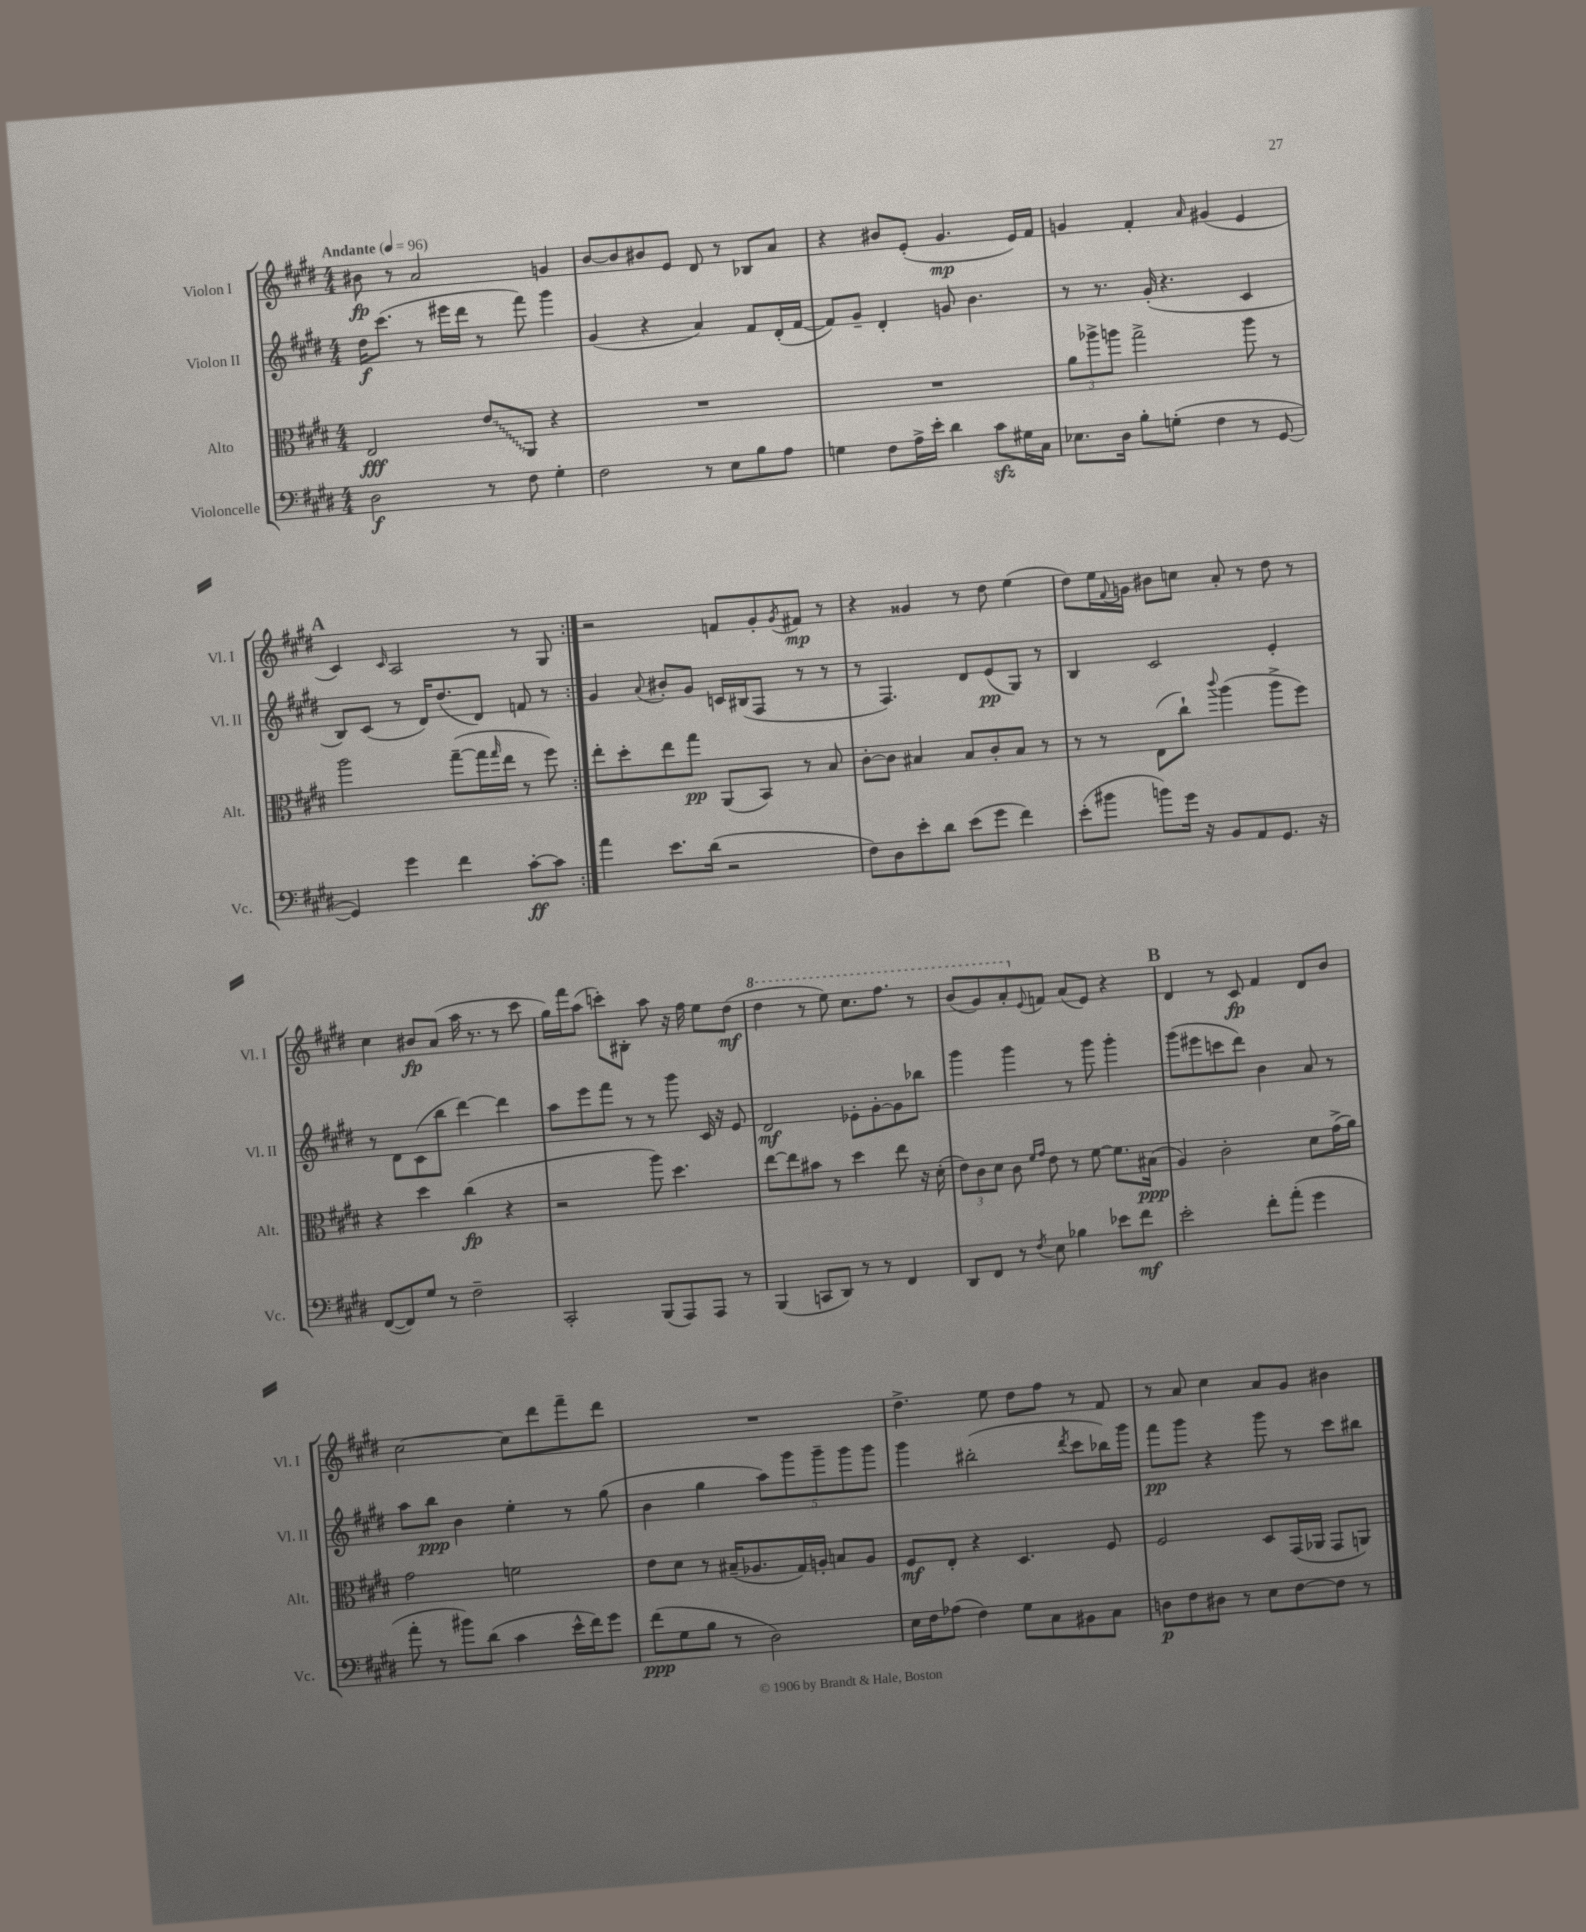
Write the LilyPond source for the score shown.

<<
\new StaffGroup <<
\new Staff = "s0" \with { instrumentName = "Violon I" shortInstrumentName = "Vl. I" } {
    \clef treble \key e \major \numericTimeSignature \time 4/4 \tempo "Andante" 4 = 96
    \repeat volta 2 { bis'8\fp r8 a'2 g'4 |
    b'8~ b'8 bis'8 e'8 dis'8 r8 bes8 a'8 |
    r4 bis'8 e'8-.( gis'4.\mp e'16) fis'16 |
    g'4 fis'4-. \grace { a'16 } gis'4( e'4 |
    \mark \markup { \bold "A" } cis'4) \grace { cis'16 } a2 r8 gis8 | }
    r2 f'8 gis'8-. \acciaccatura { gis'8 } fis'8\mp r8 |
    r4 gisis'4 r8 dis''8 e''4( |
    dis''8) e''16 \appoggiatura { fis'8 } g'16 bis'8 c''8 a'8-. r8 dis''8 r8 |
    cis''4 bis'8\fp a'8( a''16 r8. r8 cis'''8 |
    gis''16) fis'''16 a''8( c'''8-.) bis8-. a''8 r16 fis''16 e''8 dis''8\mf( |
    \ottava #1 dis'''4 r8 e'''8) cis'''8. fis'''8. r8 |
    b''8( gis''8) a''8-. \ottava #0 \appoggiatura { e'8 } f'8 a'8( e'8) r4 |
    \mark \markup { \bold "B" } dis'4 r8 cis'8\fp fis'4 dis'8 b'8 |
    cis''2~ cis''8 dis'''8 fis'''8-- dis'''8 |
    R1 |
    dis''4.-> e''8 dis''8 fis''8 r8 fis'8 |
    r8 a'8 cis''4 a'8 gis'8 bis'4 \bar "|." |
}
\new Staff = "s1" \with { instrumentName = "Violon II" shortInstrumentName = "Vl. II" } {
    \clef treble \key e \major \numericTimeSignature \time 4/4
    \repeat volta 2 { dis''16\f cis'''8.( r8 eis'''16 dis'''16 r8 fis'''8) gis'''4 |
    gis'4( r4 a'4) fis'8 dis'16-.( fis'16~ |
    fis'8) gis'8-- dis'4-. g'8 b'4. |
    r8 r8. gis'16-.( r4. cis'4 |
    \mark \markup { \bold "A" } b8) cis'8( r8 dis'16) dis''8.( dis'8) f'8 r8 | }
    gis'4 \appoggiatura { a'8 } bis'8-. gis'8 c'16 bis16( fis8 r8 r8 |
    r8 fis4.) dis'8 e'8\pp( gis8) r8 |
    b4 cis'2 e'4-. |
    r8 dis'8 cis'8( b''8 dis'''4~) dis'''4 |
    a''8 e'''8 fis'''8 r8 r8 gis'''8 cis'16 r16 e'8 |
    dis'2\mf ees'8-. gis'8~-. gis'8 bes''8 |
    gis'''4 gis'''4 r8 gis'''8 gis'''4-. |
    \mark \markup { \bold "B" } gis'''8( eis'''8 c'''8 dis'''8) b'4 a'8 r8 |
    a''8 b''8\ppp b'4 e''4-. r8 gis''8( |
    b'4 gis''4 \tuplet 5/4 { a''8) gis'''8 gis'''8-- gis'''8 gis'''8 } |
    gis'''4 bis''2-.( \acciaccatura { dis'''8 } cis'''8 bes''16) gis'''16 |
    fis'''8\pp gis'''8 r4 gis'''8 r8 cis'''8 bis''8 \bar "|." |
}
\new Staff = "s2" \with { instrumentName = "Alto" shortInstrumentName = "Alt." } {
    \clef alto \key e \major \numericTimeSignature \time 4/4
    \repeat volta 2 { e2\fff \once \override Glissando.style = #'zigzag e'8\glissando a,8 r4 |
    R1 |
    R1 |
    \tuplet 3/2 { a'8 aes''8-> a''8 } gis''2-> a''8 r8 |
    \mark \markup { \bold "A" } a''2 gis''8~--( gis''16 \grace { gis''16 } e''16 r8 fis''8) | }
    e''8-. dis''8-. e''8 gis''8\pp a,8( b,8) r8 b8 |
    cis'8~-. cis'8 bis4 bis8 cis'8-. bis8 r8 |
    r8 r8 e8( cis''8-!) \appoggiatura { cis'''8 } a''4( a''8-> fis''8) |
    r4 dis''4 cis''4\fp( r4 |
    r2 a''8) dis''4. |
    e''8~ e''8 bis'8 r8 dis''4 e''8 r16 dis'16-.( |
    \tuplet 3/2 { e'8) cis'8 dis'8 } cis'8 \grace { fis'16 gis'16 } e'8 r8 fis'8~ fis'8. bis16\ppp( |
    \mark \markup { \bold "B" } a4) cis'2-. dis'8 gis'16->( a'16) |
    gis'2 f'2 |
    e'8 dis'8 r8 bis16--( aes8. gis16) a16-. b8 a8 |
    fis8\mf e8-. r4 dis4. fis8 |
    fis2 dis8 gis,16( aes,16 gis,8 a,8) \bar "|." |
}
\new Staff = "s3" \with { instrumentName = "Violoncelle" shortInstrumentName = "Vc." } {
    \clef bass \key e \major \numericTimeSignature \time 4/4
    \repeat volta 2 { dis2\f r8 fis8 gis4-. |
    fis2 r8 e8 b8 a8 |
    g4 fis8 a16-> e'16-. dis'4 cis'8\sfz gis16 cis16 |
    ees8. dis16 b8-. g8-.( fis4 r8 gis,8~ |
    \mark \markup { \bold "A" } gis,4) gis'4 fis'4 cis'8~-.\ff cis'8 | }
    a'4 e'8. dis'16( r2 |
    fis8) dis8 e'8-. dis'8 e'8( gis'8 fis'4) |
    e'8-.( bis'8 b'8) gis'16 r16 b,8 a,8 gis,8. r16 |
    fis,8~( fis,8) gis8 r8 fis2-- |
    cis,2-. b,,8( a,,8) a,,8 r8 |
    b,,4( c,8 dis,8) r8 r8 fis,4 |
    dis,8 fis,8 r8 \acciaccatura { fis8 } e8 bes4 ees'8 fis'8\mf |
    \mark \markup { \bold "B" } e'2-. fis'8-. a'8-.( gis'4 |
    a'8-. r8 bis'8) dis'8( cis'4 e'16-^ fis'16) gis'8 |
    fis'8\ppp( gis8 b8 r8 dis2) |
    e16 fis16 aes8( fis4) gis8 cis8 bis,8 cis8 |
    d8\p fis8 dis8 r8 e8 fis8~ fis8 r8 \bar "|." |
}
>>
>>
\layout { \context { \Score \remove "Bar_number_engraver" } }
